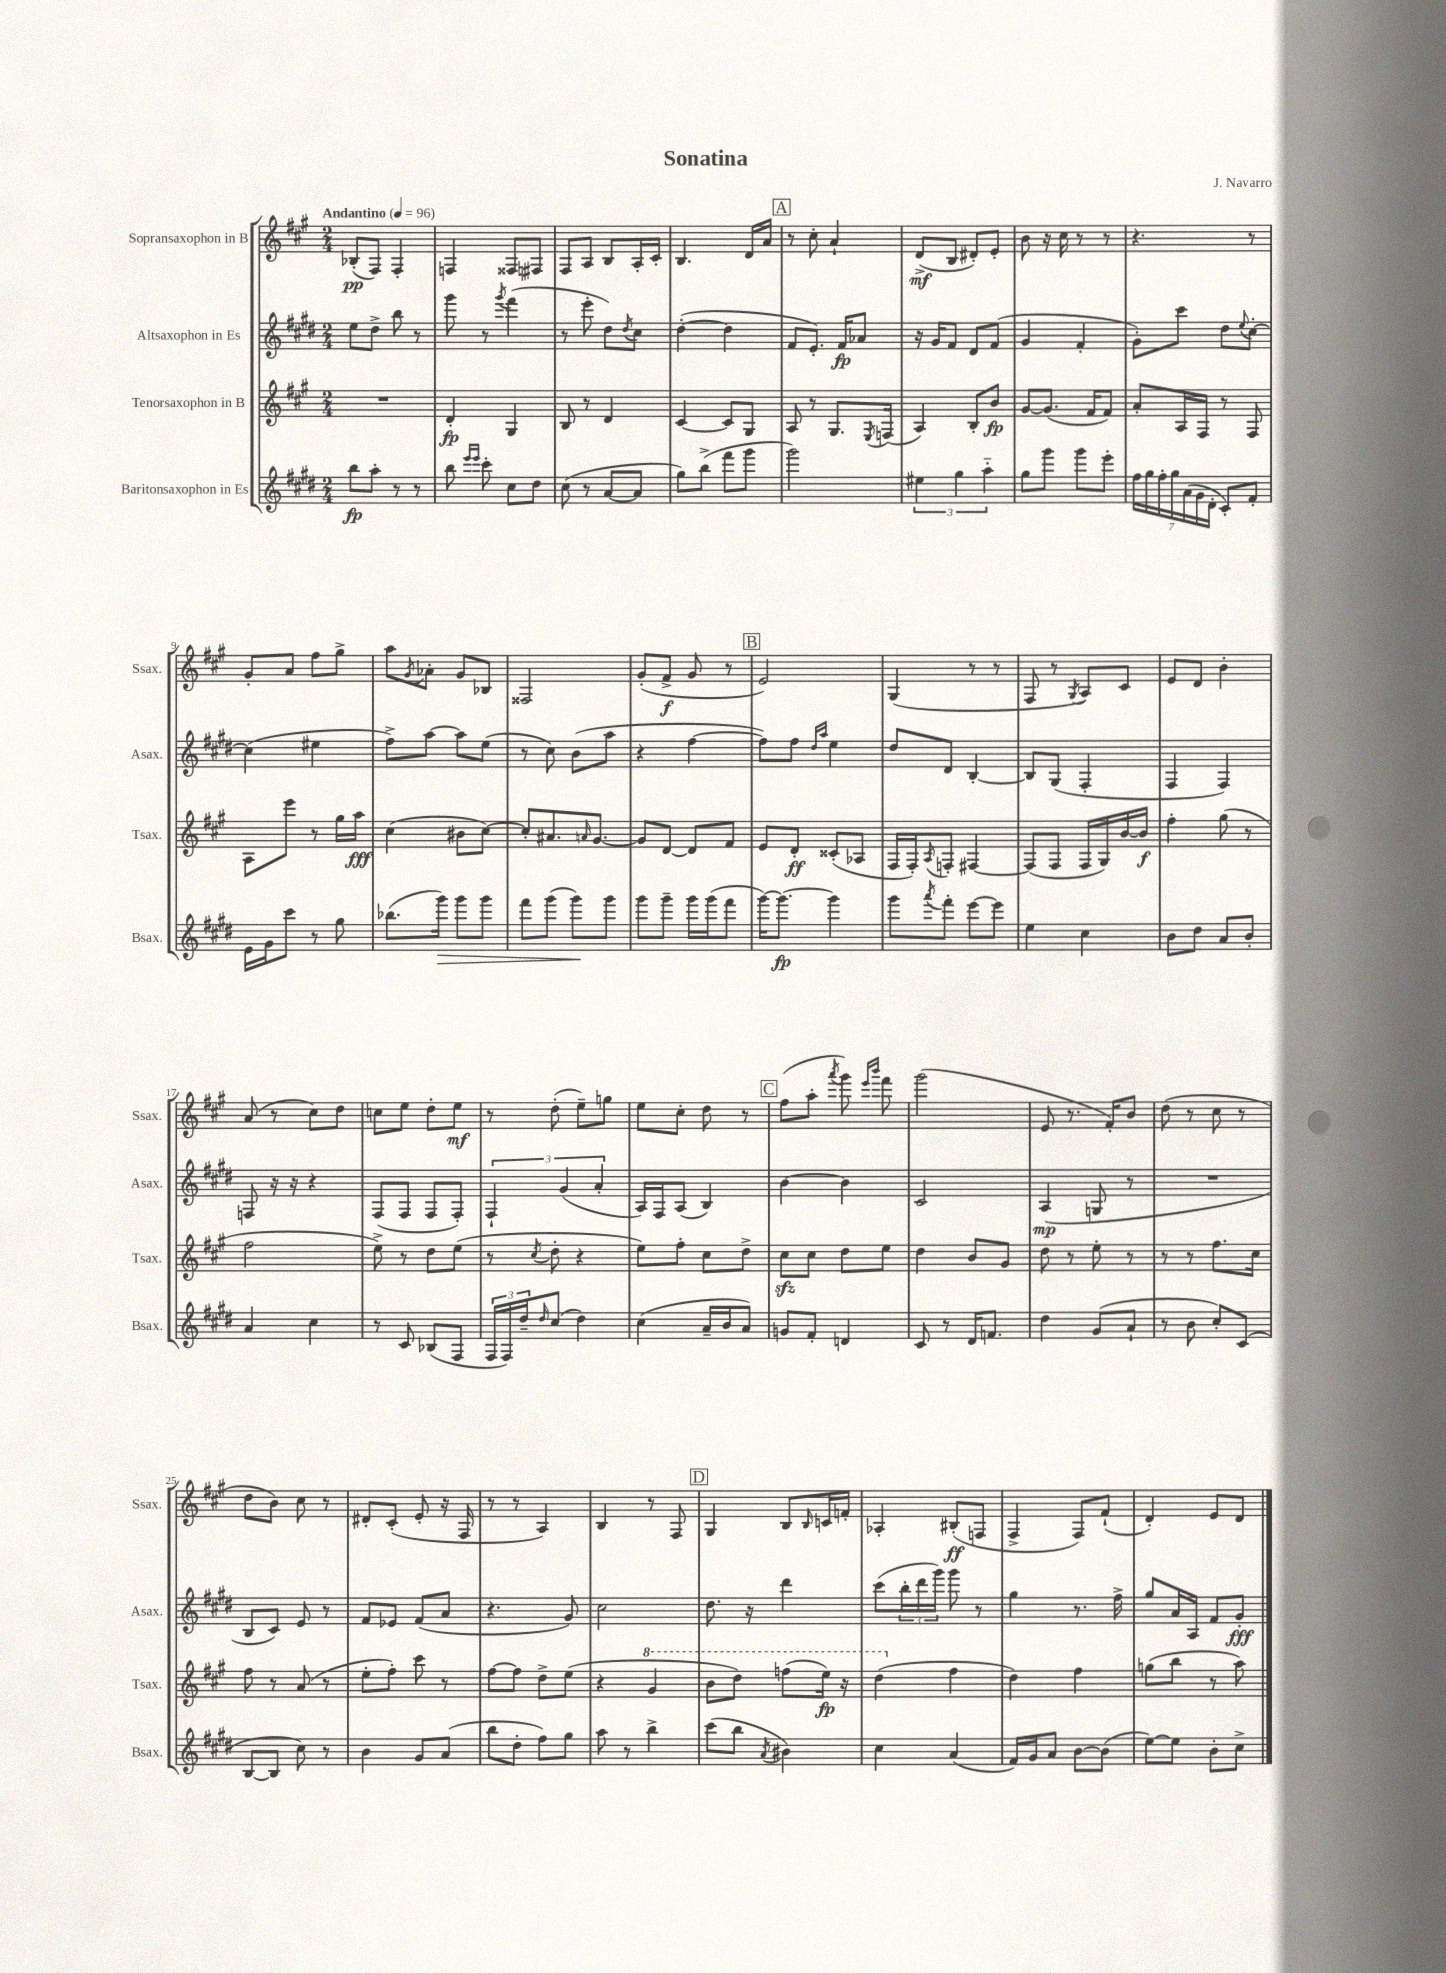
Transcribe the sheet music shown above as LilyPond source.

\header { title = "Sonatina" composer = "J. Navarro" }
<<
\new StaffGroup <<
\new Staff = "s0" \with { instrumentName = "Sopransaxophon in B" shortInstrumentName = "Ssax." } {
    \clef treble \key a \major \numericTimeSignature \time 2/4 \tempo "Andantino" 4 = 96
    bes8-.\pp( fis8) fis4-. |
    f4 fisis8 fis8 |
    fis8 a8 b8 a16-. cis'16-. |
    b4. d'16 a'16 |
    \mark \markup { \box "A" } r8 cis''8-. a'4-! |
    d'8->\mf( b8 dis'8-.) e'8-. |
    b'8 r16 cis''16 r8 r8 |
    r4. r8 |
    gis'8-. a'8 fis''8 gis''8-> |
    a''8 \acciaccatura { gis'8 } aes'8-. gis'8 bes8 |
    fisis2 |
    gis'8-.( fis'8->\f gis'8 r8 |
    \mark \markup { \box "B" } e'2) |
    gis4( r8 r8 |
    fis8 r8 \acciaccatura { gis8 } a8) cis'8 |
    e'8 d'8 b'4-. |
    a'8( r8 cis''8) d''8 |
    c''8 e''8 d''8-. e''8\mf |
    r8 d''8-.( e''8--) g''8 |
    e''8 cis''8-. d''8 r8 |
    \mark \markup { \box "C" } fis''8( a''8-. \acciaccatura { a'''8 } gis'''8) \grace { e'''16 b'''16 } fis'''8 |
    gis'''2( |
    e'8 r8. fis'16-.) b'8 |
    d''8( r8 cis''8 r8 |
    d''8 b'8) cis''8 r8 |
    dis'8-. cis'8-.( e'8-. r16 fis16 |
    r8 r8 a4) |
    b4 r8 fis8 |
    \mark \markup { \box "D" } gis4 b8 \grace { b16 } c'16 f'16-. |
    aes4-. bis8-.\ff( f8 |
    fis4-> fis8) fis'8-!( |
    d'4-.) e'8 d'8 \bar "|." |
}
\new Staff = "s1" \with { instrumentName = "Altsaxophon in Es" shortInstrumentName = "Asax." } {
    \clef treble \key e \major \numericTimeSignature \time 2/4
    e''8 dis''8-> b''8 r8 |
    gis'''8 r8 \acciaccatura { gis'''8 } fis'''4( |
    r8 e'''8-. dis''8) \acciaccatura { dis''8 } cis''8 |
    dis''4~-.( dis''4 |
    \mark \markup { \box "A" } fis'8 e'8.-.) fis'16\fp aes'8 |
    r16 gis'16 fis'8 dis'8 fis'8( |
    gis'4 fis'4-. |
    gis'8-.) cis'''8 dis''8 \appoggiatura { e''8 } cis''8~-. |
    cis''4( eis''4 |
    fis''8->) a''8~ a''8 e''8( |
    r8 cis''8) b'8( a''8 |
    r4 fis''4~ |
    \mark \markup { \box "B" } fis''8) fis''8 \grace { dis''16 a''16 } e''4 |
    dis''8 dis'8 b4~-. |
    b8 gis8( fis4-. |
    fis4 fis4) |
    f8 r16 r16 r4 |
    fis8( fis8 fis8 fis8-.) |
    \tuplet 3/2 { fis4-! gis'4( a'4-. } |
    a16) fis16 a8( b4) |
    \mark \markup { \box "C" } b'4~ b'4 |
    cis'2 |
    a4\mp( g8 r8 |
    R2 |
    b8 cis'8) e'8 r8 |
    fis'8 ees'8 fis'8( a'8 |
    r4. gis'8) |
    cis''2 |
    \mark \markup { \box "D" } dis''8. r16 dis'''4 |
    cis'''8( \tuplet 3/2 { b''16-. dis'''16 gis'''16) } gis'''8 r8 |
    gis''4 r8. fis''16-> |
    gis''8 a'16 a16 fis'8 gis'8-.\fff \bar "|." |
}
\new Staff = "s2" \with { instrumentName = "Tenorsaxophon in B" shortInstrumentName = "Tsax." } {
    \clef treble \key a \major \numericTimeSignature \time 2/4
    R2 |
    d'4-.\fp gis4 |
    b8 r8 d'4 |
    cis'4~ cis'8 gis8 |
    \mark \markup { \box "A" } a8 r8 gis8. \acciaccatura { e8 } f16( |
    a4) b8-. b'8\fp |
    gis'8~ gis'8.( fis'16 fis'8) |
    a'8-. a16 fis16 r8 fis8 |
    a8 e'''8 r8 gis''16 a''16\fff |
    cis''4( bis'8 cis''8~) |
    cis''8-. ais'8. \grace { a'16 } gis'8.~ |
    gis'8 d'8~ d'8 fis'8 |
    \mark \markup { \box "B" } e'8 d'8-.\ff cisis'8-.( aes8 |
    fis16 fis16-.) \acciaccatura { a8 } f8-. fis4~ |
    fis8( fis8 fis16 gis16) b'16~ b'16\f |
    fis''4-. gis''8( r8 |
    fis''2 |
    e''8->) r8 d''8 e''8( |
    r8 \acciaccatura { cis''8 } d''8-. r4 |
    e''8) fis''8-. cis''8 d''8-> |
    \mark \markup { \box "C" } cis''8\sfz cis''8 d''8 e''8 |
    d''4 b'8 gis'8 |
    d''8 r8 e''8-. r8 |
    r8 r8 fis''8. cis''16 |
    fis''8 r8 a'8( r8 |
    e''8-. fis''8-.) cis'''8 r8 |
    fis''8~ fis''8 d''8-> e''8( |
    r4 \ottava #1 gis''4 |
    \mark \markup { \box "D" } b''8 d'''8) f'''8( e'''16\fp) r16 |
    d'''4( \ottava #0 fis''4 |
    d''4) fis''4 |
    g''8( b''8 r8 a''8) \bar "|." |
}
\new Staff = "s3" \with { instrumentName = "Baritonsaxophon in Es" shortInstrumentName = "Bsax." } {
    \clef treble \key e \major \numericTimeSignature \time 2/4
    b''8\fp a''8-. r8 r8 |
    b''8 \grace { e'''16 e'''16 } cis'''8-. cis''8 dis''8 |
    cis''8( r8 a'8~ a'8 |
    gis''8) b''8->( fis'''8 gis'''8 |
    \mark \markup { \box "A" } gis'''2) |
    \tuplet 3/2 { eis''4 gis''4 a''4-_ } |
    gis''8 gis'''8 gis'''8 e'''8-. |
    \tuplet 7/4 { fis''16 gis''16 fis''16-. gis''16 a'16( gis'16 dis'16-. } cis'8-.) fis'8-. |
    e'16 gis'16 cis'''8 r8 gis''8 |
    bes''8.( gis'''16\>) gis'''8 gis'''8 |
    fis'''8 gis'''8( gis'''8\!) gis'''8 |
    gis'''8 gis'''8-- gis'''16 gis'''16( fis'''8 |
    \mark \markup { \box "B" } gis'''16~) gis'''8.~\fp gis'''4 |
    gis'''8 \acciaccatura { a'''8 } fis'''8-. e'''8~ e'''8 |
    e''4 cis''4 |
    b'8 dis''8 a'8 b'8-. |
    a'4 cis''4 |
    r8 cis'8 bes8( fis8 |
    \tuplet 3/2 { fis16 fis16) dis''16-- } \grace { dis''16 } cis''8( dis''4) |
    cis''4( a'16-- b'16 a'8) |
    \mark \markup { \box "C" } g'8 fis'8-. d'4 |
    cis'8 r8 dis'16 f'8. |
    dis''4 gis'8( a'8-! |
    r8 b'8 cis''8-.) cis'8( |
    b8~ b8 cis''8) r8 |
    b'4 gis'8 a'8( |
    b''8 dis''8-. fis''8) gis''8 |
    a''8 r8 b''4-> |
    \mark \markup { \box "D" } cis'''8( b''8 \acciaccatura { a'8 } bis'4) |
    cis''4 a'4( |
    fis'16) gis'16 a'8 b'8~ b'8( |
    e''8~) e''8 b'8-. cis''8-> \bar "|." |
}
>>
>>
